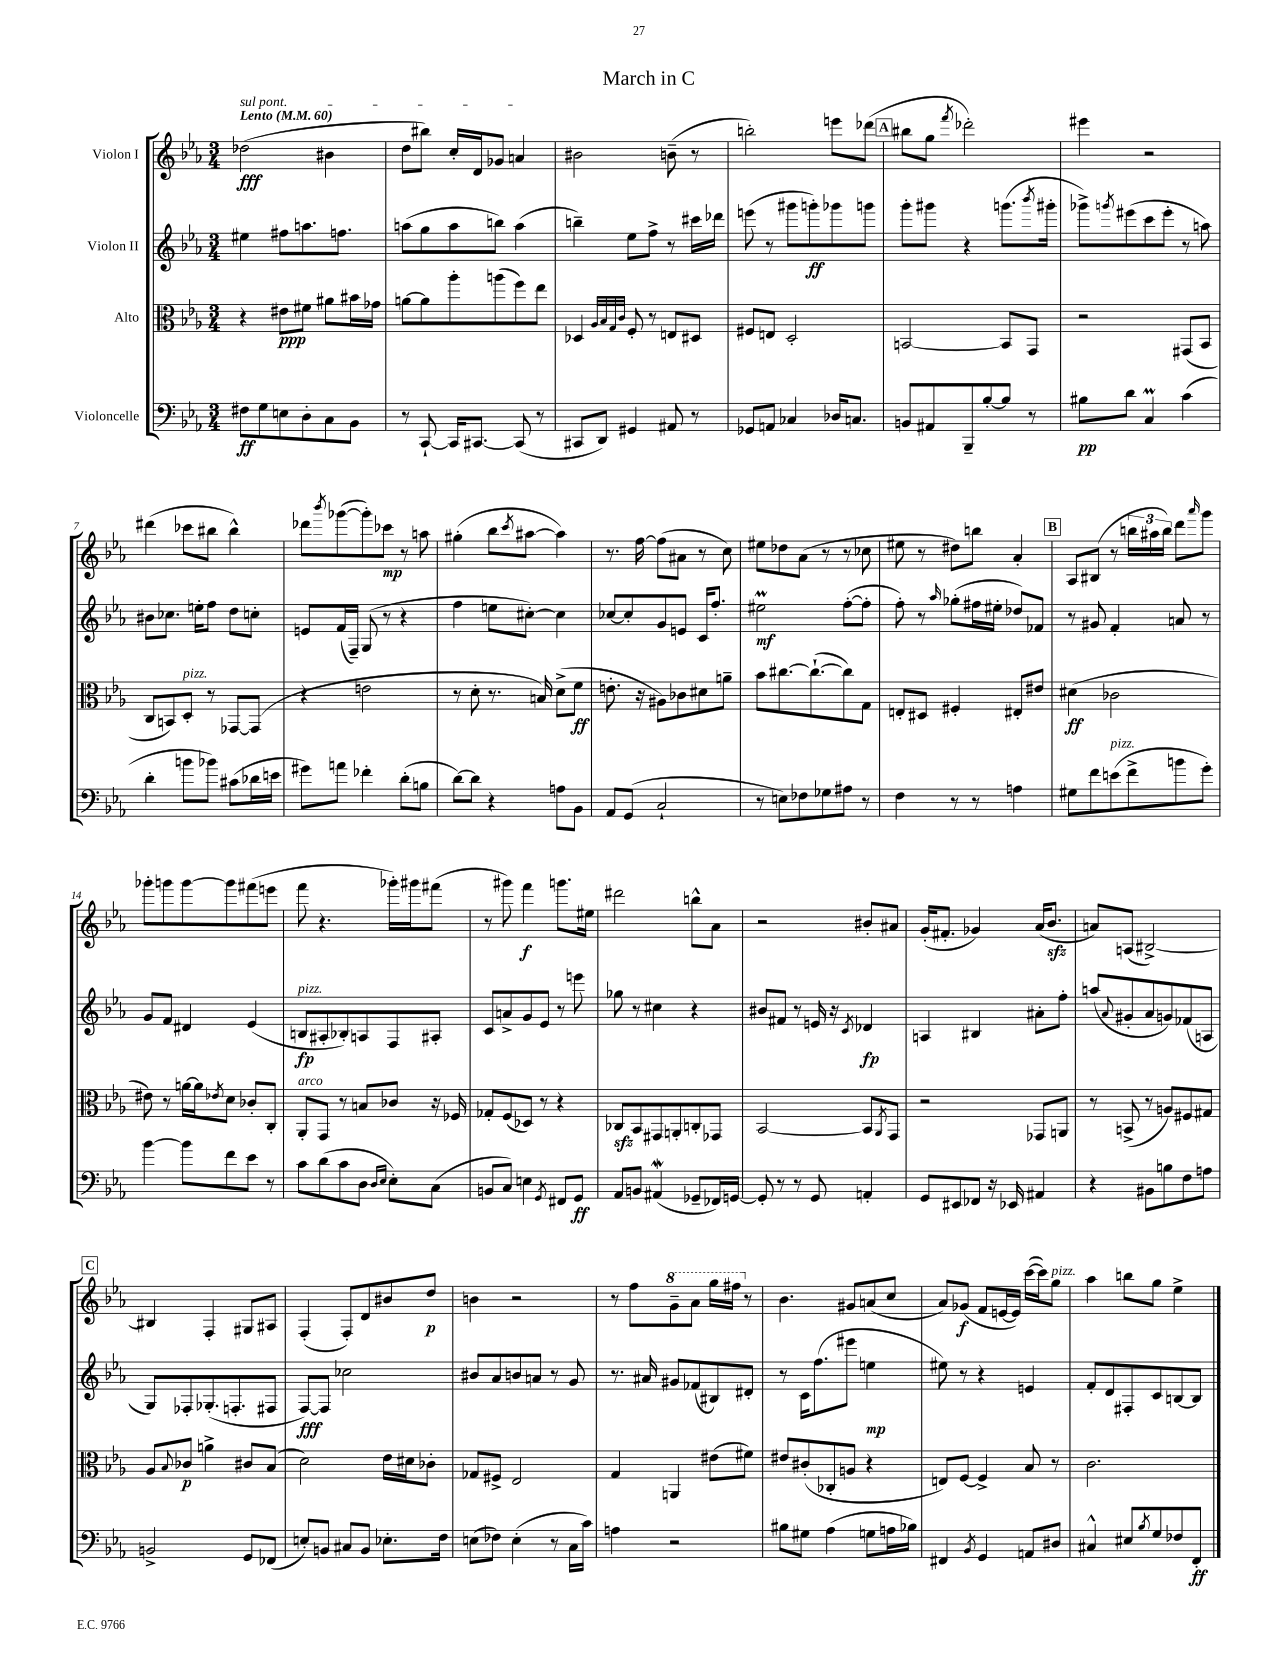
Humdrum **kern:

**kern	**kern	**kern	**kern
*staff4	*staff3	*staff2	*staff1
*clefF4	*clefC3	*clefG2	*clefG2
*k[b-e-a-]	*k[b-e-a-]	*k[b-e-a-]	*k[b-e-a-]
*M3/4	*M3/4	*M3/4	*M3/4
*MM60	*MM60	*MM60	*MM60
8F#	4r	4ee#	(2dd-
8G	.	.	.
8E	8e#	8ff#	.
8D'	8f#	8.aa	.
8C	8a#	.	4b#
.	.	8.ff	.
8BB-	16b#	.	.
.	16g-	.	.
=	=	=	=
8r	[8a	(8aa	8dd
[8CC`	8a]	8gg	8bb#)
16CC]	8aa-'	8aa	16cc'
[8.CC#	.	.	16d
.	(8aa	8bb)	8g-
(8CC#]	8ff)	(4aa	4a
8r	8ee-	.	.
=	=	=	=
8CC#	4D-	4bb~)	2b#
8DD)	.	.	.
.	32qqA-	.	.
.	32qqB-	.	.
.	32qqG	.	.
.	32qqc	.	.
4GG#	8F'	8ee-	.
.	8r	8ff^	.
8AA#	8E	8r	(8b~
8r	8D#	16ccc#	8r
.	.	16ddd-	.
=	=	=	=
8GG-	8F#	(8eee	2bb')
8AA	8E	8r	.
4C-	2D'	8ggg#	.
.	.	8ggg')	.
16D-	.	8ggg-	8eee
8.C	.	.	.
.	.	8ggg	(8ddd-
=	=	=	=
8BB	[2BB	8ggg'	8bb#
8AA#	.	8ggg#	8gg
.	.	.	8qfff
8BBB-~	.	4r	2ddd-')
[8B-'	.	.	.
8B-]	8BB]	(8.ggg	.
8r	8GG	.	.
.	.	8qbbb-	.
.	.	16ggg#'	.
=	=	=	=
8B#	2r	8ggg-^)	4eee#
.	.	8qggg	.
8d	.	(8eee#	.
4C	.	8ccc	2r
.	.	8eee#'	.
(4c	(8GG#	8r	.
.	8BB-	8aa)	.
=	=	=	=
4d'	8C	8b#	(4ddd#
.	8BB)	8.cc-	.
8b	8D'	.	8ccc-
.	.	16ee'	.
8b-)	8r	8ff	8bb#
(8c#	[8GG-	8dd	4bb#^^)
16d-	(8GG-]	8cc'	.
16e	.	.	.
=	=	=	=
8g#)	4r	8e	8ddd-
.	.	.	8qbbb-
8a	.	(16f	([8ggg-
.	.	16F~)	.
4f-'	2e	(8G	8ggg-'])
.	.	8r	8ccc-
(8d'	.	4r	8r
8B	.	.	8aa
=	=	=	=
[8d)	8r	4ff	(4gg#'
8d]	8d'	.	.
4r	8.r	8ee	8bb-
.	.	.	8qccc
.	.	[8cc#')	[8aa#
.	16B)	.	.
8A	(8d^	4cc#]	4aa#])
8BB-	8f	.	.
=	=	=	=
8AA-	8.e'	[8cc-	8.r
(8GG	.	8cc-']	.
.	16r	.	[16ff
2C`	8A#)	8g	(8ff]
.	8c-	8e	8a#
.	8d#	16c	8r
.	.	8.ff'	.
.	8a~	.	8cc)
=	=	=	=
8r	8b-	2ee#	8ee#
8E)	[8.cc#	.	8dd-
8F-	.	.	(8a-
.	(8.cc#`_	.	.
8G-	.	.	8r
8A#	8cc#])	([8ff'	8r
8r	8G	8ff']	8cc-
=	=	=	=
4F	8E'	8ff')	8ee#
.	8D#	8r	8r
.	.	16qqaa-	.
8r	4F#'	(8gg-'	8dd#)
8r	.	16ff#	8bb
.	.	16ee#'	.
4A	8E#'	8dd-)	4a-'
.	8e#	8f-	.
=	=	=	=
8G#	(4d#	8r	8A-
8f	.	8g#	(8B#
(8e	2c-	4f'	8r
8f^	.	.	24bb
.	.	.	24aa#
.	.	.	24bb)
8b	.	8a	8ddd
.	.	.	16qqaaa-
8g')	.	8r	8ggg
=	=	=	=
[4b-	8e#)	8g	8ggg-'
.	8r	8f	8ggg
8b-]	[16a	4d#	[8ggg
.	16a]	.	.
.	8qe-	.	.
8f	8d	.	8ggg]
8e-	8c-'	(4e-	(8fff#
8r	8C'	.	8eee
=	=	=	=
8c	8AA-'	8B	8fff
(8d	8GG	8A#'	4.r
8c	8r	8B-')	.
8D	8B	8A	.
16qqD	.	.	.
16qqE-	.	.	.
8E-')	8c-	8F	16ggg-')
.	.	.	16ggg#
(8C	16r	8A#'	(8fff#
.	16F-	.	.
=	=	=	=
8BB	8G-'	8c	8r
8C)	(8F	8a^	8ggg#)
4E	8D-)	8g	4fff
.	8r	8e-	.
8qGG	.	.	.
8FF#	4r	8r	8.ggg
8GG	.	8eee	.
.	.	.	16ee#
=	=	=	=
8AA-	8C-	8gg-	2ddd#
8BB	8BB-	8r	.
(4AA#	8GG#	4cc#	.
.	8AA'	.	.
8GG-~	8C'	4r	8bb^^
16FF-)	8GG-	.	8a-
[16GG	.	.	.
=	=	=	=
8GG']	[2BB-	8b#	2r
8r	.	8f#	.
8r	.	8r	.
8GG	.	16e	.
.	.	16r	.
.	.	8qc	.
4AA'	8BB-]	4d-	8b#'
.	8qAA-	.	.
.	8GG	.	8a#
=	=	=	=
8GG	2r	4A	(16g'
.	.	.	8.f#'
8EE#	.	.	.
8FF-	.	4B#	4g-)
16r	.	.	.
16EE-	.	.	.
4AA#	8GG-	8a#'	(16a-
.	.	.	8.b-
.	8AA	8ff'	.
=	=	=	=
4r	8r	(8aa	8a)
.	.	8qqa-	.
.	(8BB^	8g#'	(8A
8BB#	8r	8a-	[2B#^)
8B	8A)	8g)	.
8F	8F#	(8f-	.
8A	8G#	8A	.
=	=	=	=
2BB^	8A-	8G)	4B#]
.	8qqB-	.	.
.	8c-	8F-'	.
.	4a^	(8.G-'	4F'
.	.	8.F'	.
8GG	8c#	.	8G#
(8FF-	(8B-	8F#	8A#
=	=	=	=
8E')	2d)	[8F)	(4F'
8BB	.	8F]	.
8C#	.	2cc-	8F')
8BB	.	.	8d
8.E-'	16e-	.	8b#
.	16d#	.	.
.	8c-'	.	8dd
16F	.	.	.
=	=	=	=
(8E	8G-	8b#	4b
8F-)	8F#^	8a-	.
(4E'	2E-	8b	2r
.	.	8a	.
8r	.	8r	.
16C	.	8g	.
16c)	.	.	.
=	=	=	=
4A	4G	8.r	8r
.	.	.	8ff
.	.	16a#	.
2r	4AA	8g#	8gg~
.	.	(8f-	8aa-
.	(8e#	8B#)	16ggg
.	.	.	16fff#
.	8f#)	8d#'	8r
=	=	=	=
8B#	8e#	8r	4.b-
8G#	(8c#'	16c	.
.	.	(8.ff	.
(4A-	8C-'	.	.
.	8A	8eee#	8g#
8G	4r	4ee	(8a
16A	.	.	8cc
16B-)	.	.	.
=	=	=	=
4FF#	8E)	8ee#)	8a-)
.	[8F	8r	(8g-
8qBB-	.	.	.
4GG	4F^]	4r	8f
.	.	.	[16e
.	.	.	16e])
8AA	8B-	4e	([16ccc
.	.	.	16ccc])
8D#	8r	.	8gg
=	=	=	=
4C#^^	2.c	8f'	4aa-
.	.	8d	.
8E#	.	8F#'	8bb
8qB-	.	.	.
8G	.	8c	8gg
8F-	.	[8B	4ee-^
8FF'	.	8B]	.
==	==	==	==
*-	*-	*-	*-
